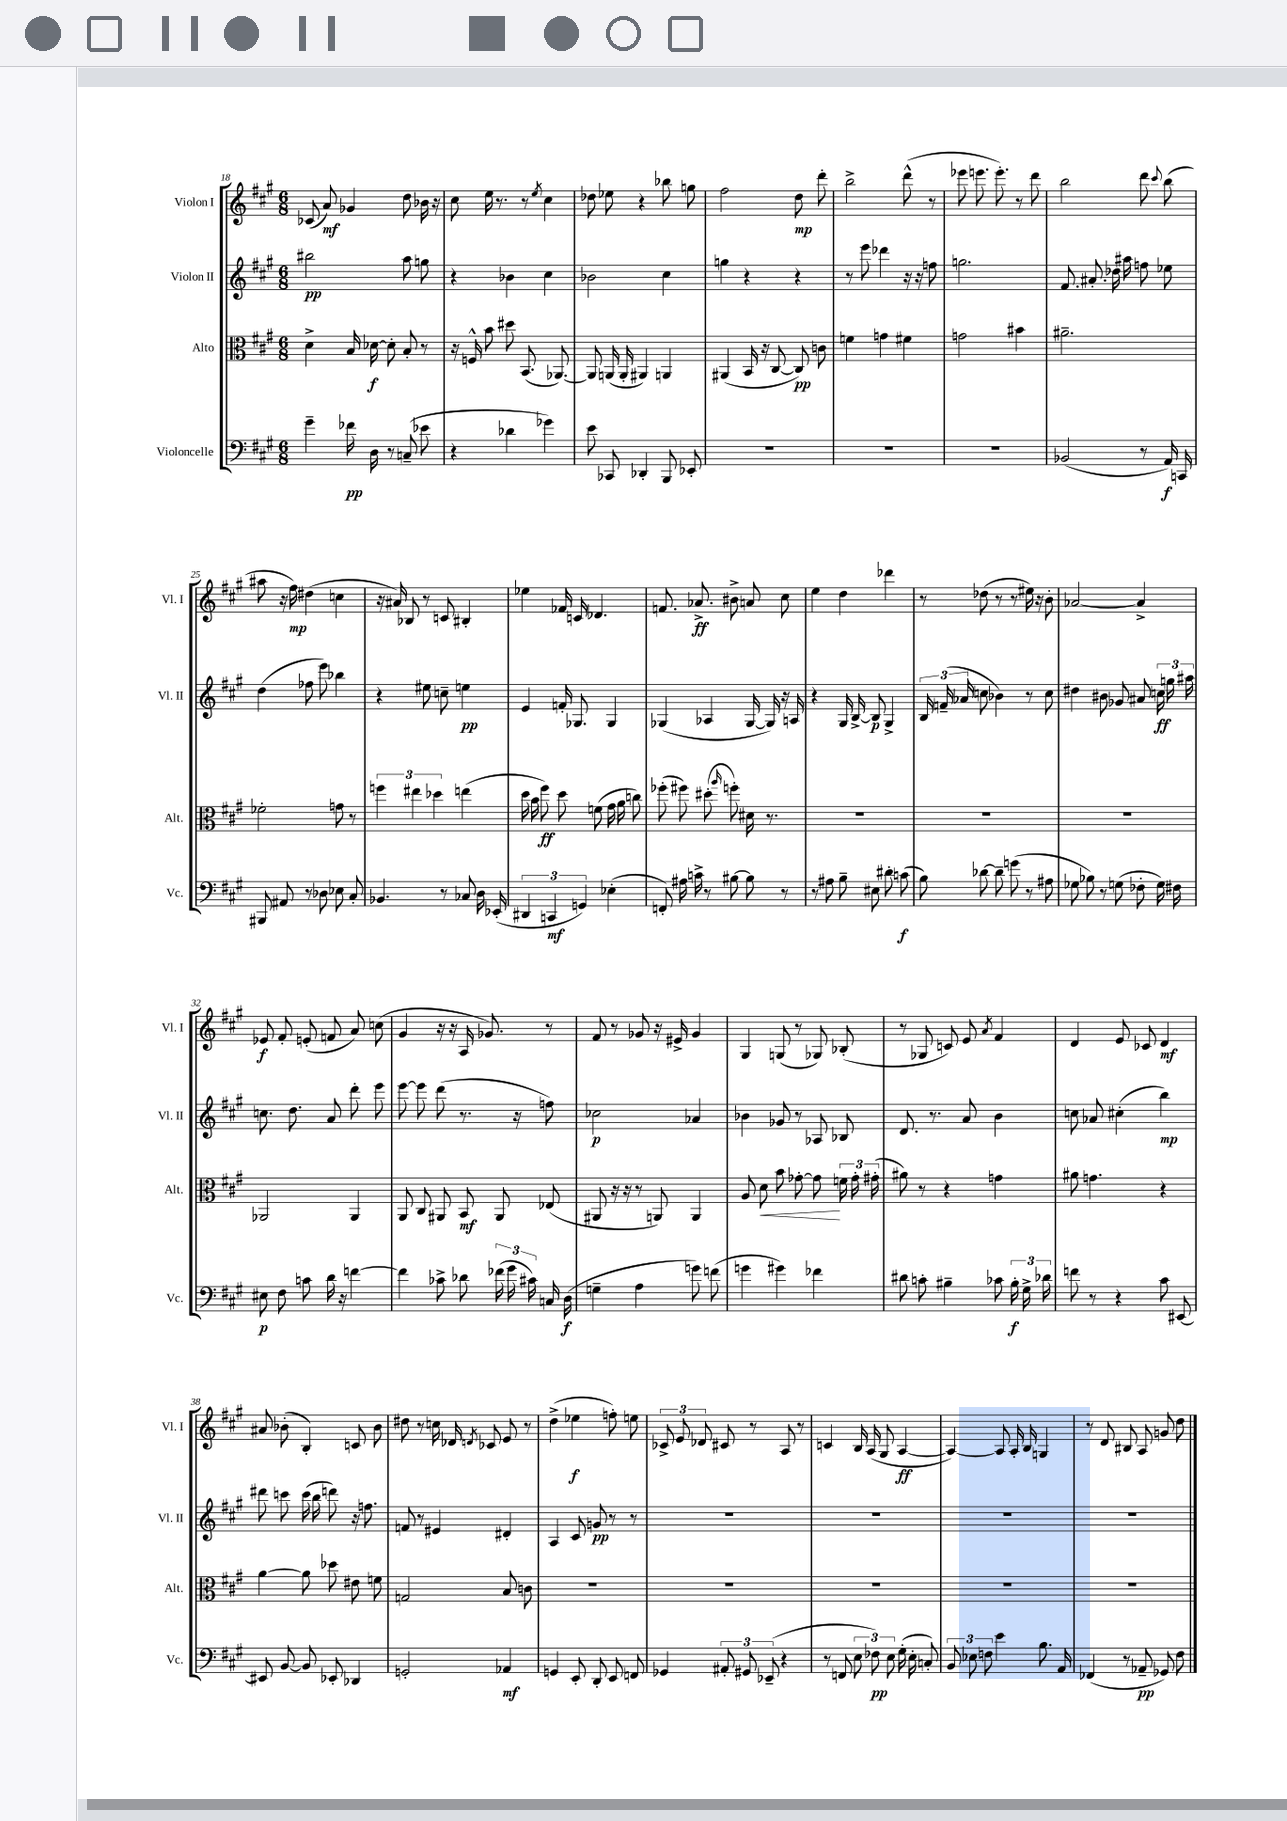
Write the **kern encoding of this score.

**kern	**kern	**kern	**kern
*staff4	*staff3	*staff2	*staff1
*clefF4	*clefC3	*clefG2	*clefG2
*k[f#c#g#]	*k[f#c#g#]	*k[f#c#g#]	*k[f#c#g#]
*M6/8	*M6/8	*M6/8	*M6/8
4g#~\	4d^\	2bb#\	(8c-/
.	.	.	8a/)
16f-\	16B/	.	4g-/
16D\	[16d-\	.	.
8r	8d-'\]	.	.
(8C~/	8B'/	8aa\	8dd\
8e-\	8r	8gg\	16b-\
.	.	.	16r
=	=	=	=
4r	16r	4r	8cc#\
.	16F^^/	.	.
.	8b\	.	16ee\
.	.	.	8.r
4d-\	8dd#\	4b-\	.
.	(8.BB/	.	8r
.	.	.	8qee/
4g-\)	.	4cc#\	4cc#\
.	[8.AA-/)	.	.
=	=	=	=
8e\	8AA-/]	2b-\	8dd-\
8CC-/	(16AA/	.	8ee-\
.	16AA'/	.	.
4DD-'/	4AA#/)	.	4r
8BBB/	4AA/	4cc#\	8bb-\
8EE-'/	.	.	8gg\
=	=	=	=
2.r	(4AA#/	4gg\	2ff#\
.	16BB/	4r	.
.	16r	.	.
.	[8C#/	.	.
.	8C#/])	4r	8dd\
.	8c\	.	8ddd'\
=	=	=	=
2.r	4f\	8r	2bb^\
.	.	8eee\	.
.	4g\	4ddd-\	.
.	4f#\	16r	(8ddd^^\
.	.	16r	.
.	.	8ff\	8r
=	=	=	=
2.r	2g\	2.gg\	8eee-\
.	.	.	8.eee\
.	.	.	8.eee'\)
.	4b#\	.	8r
.	.	.	8ddd\
=	=	=	=
(2BB-/	2.a#~\	8.f#/	2bb\
.	.	8.a#'/	.
.	.	16dd-\	.
.	.	16aa#\	.
8r	.	8ff\	8ddd\
.	.	.	8qqccc#/
16AA/)	.	8ee-\	(8bb\
16CC/	.	.	.
=	=	=	=
8BBB#/	2f-'\	(4dd\	8aa#\
8AA#/	.	.	16r
.	.	.	16ff#\)
8r	.	8ff-\	(4dd#\
8D-\	.	8eee\)	.
8E-\	8g\	4bb-\	4cc\
8C#'/	8r	.	.
=	=	=	=
4.BB-/	6ff\	4r	16r
.	.	.	16a#/)
.	.	.	8B-/
.	6ee#\	.	.
.	.	8ee#\	8r
.	6dd-\	.	.
8r	.	8cc~\	8c/
8C-/	(4ee\	4ee\	4B#'/
16D\	.	.	.
(16EE-'/	.	.	.
=	=	=	=
6DD#/	16dd\	4e/	4ee-\
.	16b\	.	.
.	8ff#\)	.	.
6CC/	.	.	.
.	8dd\	16f'/	16f-/
.	.	8.G-/	16c/
6GG/)	.	.	.
.	(8f\	.	4.d-/
(4E-'\	16g#\	4G-/	.
.	16a\	.	.
.	8cc\)	.	.
=	=	=	=
8FF'/)	(8ff-'\	(4G-/	8.f/
16A#\	8ff#\)	.	.
16c^\	.	.	8.a-^/
8r	(8dd#'\	4A-/	.
.	16qqaa/	.	.
[8B#\	8ff'\)	.	8b#^\
8B#\]	16d#\	[16G-/	8a/
.	8.r	16G-/])	.
8r	.	16r	8cc#\
.	.	16A/	.
=	=	=	=
8r	2.r	4r	4ee\
8A#\	.	.	.
8B~\	.	16G#/	4dd\
.	.	[16B^/	.
8E#\	.	8B/]	.
8d#'\	.	4G#^/	4ddd-\
(8c\	.	.	.
=	=	=	=
8B\)	2.r	24B/	8r
.	.	(24f~/	.
.	.	24a-/	.
[8d-\	.	8cc\	(8dd-\
8d-~\]	.	4b-\)	8r
(8g\	.	.	8r
8r	.	8r	16ee#\)
.	.	.	16r
8A#\	.	8cc\	8b'\
=	=	=	=
8G-\	2.r	4dd#\	[2a-/
8B-\)	.	.	.
8r	.	8b#\	.
(8G\	.	8g-/	.
8F-'\	.	8a#/	4a-^/]
16G\)	.	24cc\	.
.	.	24gg\	.
16F#\	.	.	.
.	.	24aa#\	.
=	=	=	=
8E#\	2AA-/	8.cc\	8e-/
8F#\	.	.	8f#'/
.	.	8.dd\	.
8c\	.	.	(8e'/
16d\	.	8a/	8f/
16r	.	.	.
[4f\	4AA-/	8ddd'\	8a/)
.	.	8eee\	(8cc\
=	=	=	=
4f\]	8AA/	[8eee\	4g#/
.	8C#/	8eee\]	.
8c-^\	8AA#/	(8ddd\	16r
.	.	.	16r
8d-\	8BB/	8.r	16A/
.	.	.	8.g-/)
(24f-\	8AA#/	.	.
24g#\	.	.	.
.	.	16r	.
24c#\)	.	.	.
16C/	(8E-/	8ff\)	8r
(16D\	.	.	.
=	=	=	=
4G~\	8AA#/	2cc-\	8f#/
.	16r	.	8r
.	16r	.	.
4A\	8r	.	8g-/
.	8AA/)	.	16r
.	.	.	16e#^/
8g\)	4AA/	4a-/	4g-/
(8f\	.	.	.
=	=	=	=
4g\	8A/	4b-\	4G#/
.	8d\	.	.
4g#\)	8b\	8g-/	(8G/
.	[8g-'\	8r	8r
4f-\	8g-\]	8A-/	8G-/)
.	24f\	8B-/	(8B-'/
.	24g-'\	.	.
.	(24g#'\	.	.
=	=	=	=
8d#\	8a#\)	8.d/	8r
8c'\	8r	.	8G-/
.	.	8.r	.
4B#~\	4r	.	8c/)
.	.	8a/	8e/
.	.	.	8qa/
8c-\	4g\	4b\	4f#/
24B#'\	.	.	.
24G#^\	.	.	.
24d-\	.	.	.
=	=	=	=
8f\	8a#\	8cc\	4d/
8r	4.g\	8a-/	.
4r	.	(4cc#'\	8e/
.	.	.	8c-/
8c#\	4r	4bb\)	4d/
[8EE#/	.	.	.
=	=	=	=
8EE#/]	[4a\	8ddd#\	8a#/
[8BB/	.	8ccc\	(8b-'\
8BB/]	8a\]	(16ccc\	4B'/)
.	.	16bb\	.
8EE-'/	8dd-\	8ddd\)	.
4DD-/	8e#\	16r	8c/
.	.	8.ff\	.
.	8f\	.	8b-\
=	=	=	=
2GG'/	2G/	8f/	8dd#\
.	.	8r	8r
.	.	4e#/	16cc\
.	.	.	16d-/
.	.	.	8qd/
.	.	.	8c-/
4AA-/	8B/	4d#'/	8e/
.	8c\	.	8r
=	=	=	=
4GG/	2.r	4A/	(4dd^\
8EE'/	.	8c#/	4ee-\
8DD'/	.	8g/	.
8EE/	.	8r	8ff'\)
8FF/	.	8r	8ee\
=	=	=	=
4GG-/	2.r	2.r	12c-^/
.	.	.	12e/
.	.	.	12d-/
12AA#'/	.	.	8c#/
12GG#/	.	.	.
.	.	.	8r
(12EE-~/	.	.	.
4r	.	.	8A/
.	.	.	8r
=	=	=	=
8r	2.r	2.r	4c/
8FF/	.	.	.
12E\	.	.	16B/
.	.	.	(16A/
12F-\)	.	.	.
.	.	.	8G#/
12E\	.	.	.
(16G#'\	.	.	[4A/
16E'\	.	.	.
8C'/)	.	.	.
=	=	=	=
12BB/	2.r	2.r	4A/_)
12E-\	.	.	.
12F\	.	.	.
4e\	.	.	8A/]
.	.	.	16A'/
.	.	.	16B/
8.B\	.	.	4G/
16AA/	.	.	.
=	=	=	=
(4FF-/	2.r	2.r	8r
.	.	.	8d/
8r	.	.	8B#/
8AA-~/	.	.	8A/
8GG-/)	.	.	8g/
8F#\	.	.	8dd\
==	==	==	==
*-	*-	*-	*-
